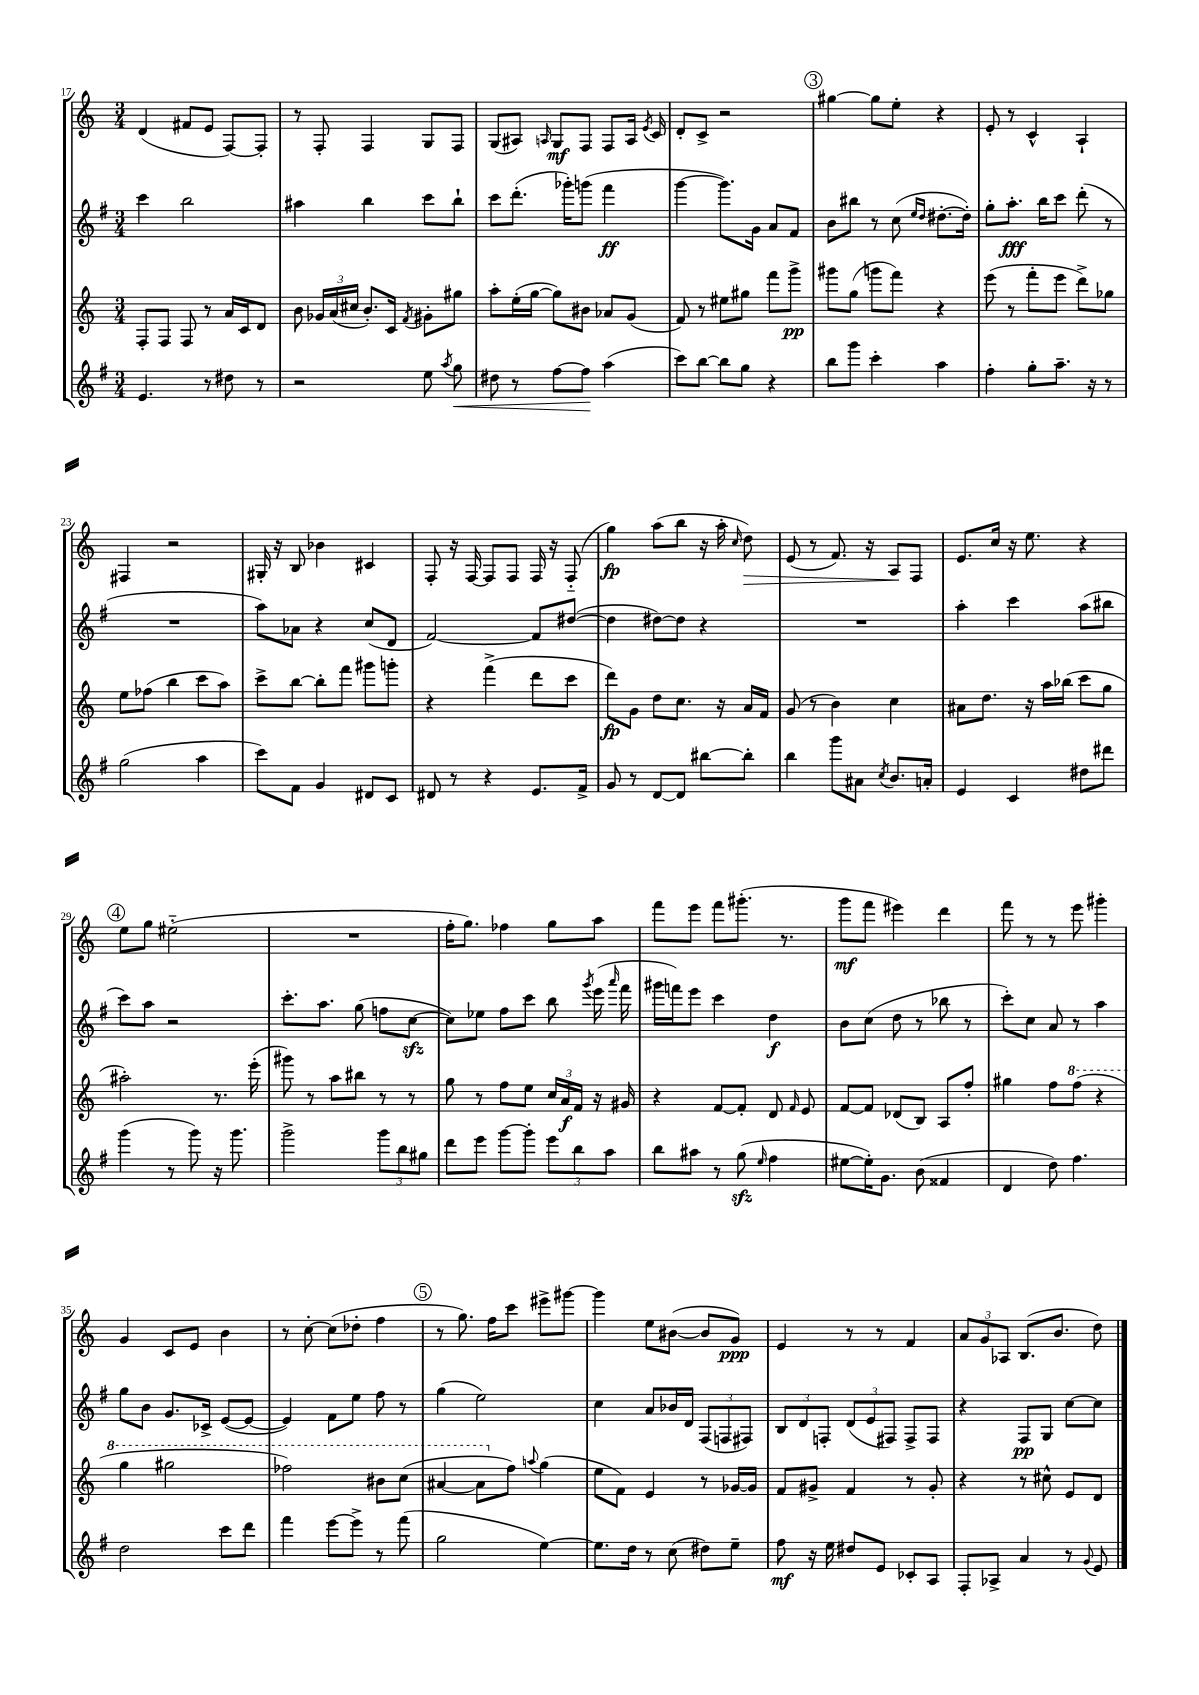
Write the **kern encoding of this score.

**kern	**kern	**kern	**kern
*staff4	*staff3	*staff2	*staff1
*clefG2	*clefG2	*clefG2	*clefG2
*k[f#]	*k[]	*k[f#]	*k[]
*M3/4	*M3/4	*M3/4	*M3/4
4.e	8F'	4ccc	(4d
.	8F	.	.
.	8F	2bb	8f#
8r	8r	.	8e
8dd#	16a	.	[8F)
.	16c	.	.
8r	8d	.	8F']
=	=	=	=
2r	8b	4aa#	8r
.	24g-	.	8F'
.	(24a	.	.
.	24cc#	.	.
.	8.b')	4bb	4F
.	16c	.	.
.	8qf	.	.
8ee	8g#'	8ccc	8G
8qaa	.	.	.
8gg	8gg#	8bb`	8F
=	=	=	=
8dd#	8aa'	8ccc	(8G
8r	(16ee'	(8.ddd'	8A#)
.	[16gg	.	.
.	.	.	16qqA
[8ff#	8gg])	.	8G
.	.	16ggg-')	.
8ff#]	8b#	(8ggg	8F
(4aa	8a-	4fff#	8F
.	(8g	.	16A
.	.	.	8qe
.	.	.	16c
=	=	=	=
8ccc)	8f)	[4ggg	8d'
[8bb	8r	.	8c^
8bb]	8ee#	8.ggg])	2r
8gg	8gg#	.	.
.	.	16g	.
4r	8fff	8a	.
.	8ggg^	8f#	.
=	=	=	=
8bb	8ggg#	8b	[4gg#
8ggg	(8gg	8bb#	.
4ccc'	8ggg	8r	8gg#]
.	8fff)	(8cc	8ee'
.	.	16qqee	.
.	.	16qqdd	.
4aa	4r	[8.dd#'	4r
.	.	16dd#'])	.
=	=	=	=
4ff#'	(8eee	8gg'	8e'
.	8r	8.aa'	8r
8gg'	8fff'	.	4c^^
.	.	16bb	.
8.aa~	8eee	8ccc	.
.	8ddd^)	(8ddd'	4A`
16r	.	.	.
8r	8gg-	8r	.
=	=	=	=
(2gg	8ee	2.r	4F#
.	(8ff-	.	.
.	4bb	.	2r
4aa	8ccc	.	.
.	8aa)	.	.
=	=	=	=
8ccc)	8ccc^	8aa)	16G#'
.	.	.	16r
8f#	[8bb	8a-	8B
4g	8bb']	4r	4b-
.	8fff	.	.
8d#	8ggg#	(8cc	4c#
8c	8ggg'	8d	.
=	=	=	=
8d#	4r	[2f#)	8F'
8r	.	.	16r
.	.	.	[16F
4r	(4fff^	.	8F]
.	.	.	8F
8.e	8ddd	8f#]	16F
.	.	.	16r
.	8ccc	([8dd#	(8F'~
16f#^	.	.	.
=	=	=	=
8g	8ddd)	4dd#]	4gg)
8r	8g	.	.
[8d	8dd	[8dd#)	(8aa
8d]	8.cc	8dd#]	8bb
[8bb#	.	4r	16r
.	16r	.	16aa'
.	.	.	16qqcc
8bb#']	16a	.	8dd)
.	16f	.	.
=	=	=	=
4bb	(8g	2.r	(8e
.	8r	.	8r
8ggg	4b)	.	8.f)
8a#	.	.	.
.	.	.	16r
8qcc	.	.	.
8.b	4cc	.	8A
.	.	.	8F
16a'	.	.	.
=	=	=	=
4e	8a#	4aa'	8.e
.	8.dd	.	.
.	.	.	16cc
4c	.	4ccc	16r
.	16r	.	8.ee
.	16aa	.	.
.	(16bb-	.	.
8dd#	8ccc	(8aa	4r
8ddd#	8gg	8bb#	.
=	=	=	=
(4ggg	2aa#')	8ccc)	8ee
.	.	8aa	8gg
8r	.	2r	(2ee#'~
8ggg)	.	.	.
16r	8.r	.	.
8.ggg	.	.	.
.	(16eee'	.	.
=	=	=	=
2ggg^	8ggg#)	8.ccc'	2.r
.	8r	.	.
.	.	8.aa	.
.	8aa	.	.
.	8bb#	(8gg	.
12ggg	8r	8ff	.
12bb	.	.	.
.	8r	[8cc	.
12gg#	.	.	.
=	=	=	=
8ddd	8gg	8cc])	16ff'
.	.	.	8.gg)
8eee	8r	8ee-	.
[8ggg	8ff	8ff#	4ff-
8ggg']	8ee	8ccc	.
12eee	24cc	8bb	8gg
.	24a	.	.
12bb	24f	.	.
.	.	8qggg	.
.	16r	(16eee	8aa
12aa	.	.	.
.	.	16qqaaa	.
.	16g#	16fff#	.
=	=	=	=
8bb	4r	16ggg#	8fff
.	.	16fff)	.
8aa#	.	8eee	8eee
8r	[8f	4ccc	8fff
(8gg	8f']	.	(8.ggg#'
16qqee	.	.	.
4ff#	8d	4dd	.
.	.	.	8.r
.	16qqf	.	.
.	8e	.	.
=	=	=	=
[8ee#	[8f	8b	8ggg
16ee#'])	8f]	(8cc	8fff
8.g	.	.	.
.	(8d-	8dd	4eee#)
(8b	8B)	8r	.
4f##	8A	8bb-	4ddd
.	8ff'	8r	.
=	=	=	=
4d	4gg#	8ccc')	8fff
.	.	8cc	8r
8dd)	8ff	8a	8r
4.ff#	(8fff	8r	8eee
.	4r	4aa	4ggg#'
=	=	=	=
2dd	4ggg	8gg	4g
.	.	8b	.
.	2ggg#	8.g	8c
.	.	.	8e
.	.	16c-^	.
8ccc	.	([8e	4b
8ddd	.	8e_	.
=	=	=	=
4fff#	2fff-)	4e])	8r
.	.	.	[8cc'
[8eee	.	8f#	(8cc]
8eee^]	.	8ee	8dd-'
8r	8bb#	8ff#	4ff
(8fff#	(8ccc	8r	.
=	=	=	=
2gg	[4aa#	(4gg	8r
.	.	.	8.gg)
.	8aa#]	2ee)	.
.	.	.	16ff
.	8ff)	.	8ccc
.	8qqaa	.	.
[4ee)	(4gg	.	8eee#^
.	.	.	[8ggg#
=	=	=	=
8.ee]	8ee	4cc	4ggg#]
.	8f)	.	.
16dd	.	.	.
8r	4e	8a	8ee
(8cc	.	16b-	([8b#
.	.	16d	.
8dd#)	8r	(12F#	8b#]
.	.	12F	.
8ee~	[16g-	.	8g)
.	.	12F#)	.
.	16g-]	.	.
=	=	=	=
8ff#	8f	12B	4e
.	.	12d	.
16r	8g#^	.	.
.	.	12F'	.
16ee	.	.	.
8dd#	4f	(12d	8r
.	.	12e	.
8e	.	.	8r
.	.	12F#)	.
8c-'	8r	8F#^	4f
8A	8g#'	8F#	.
=	=	=	=
8F#'	4r	4r	12a
.	.	.	12g
8A-^	.	.	.
.	.	.	12A-
4a	8r	8F#	(8.B
.	8cc#^^	8G	.
.	.	.	8.b
8r	8e	[8cc	.
8qqg	.	.	.
8e	8d	8cc]	8dd)
==	==	==	==
*-	*-	*-	*-
